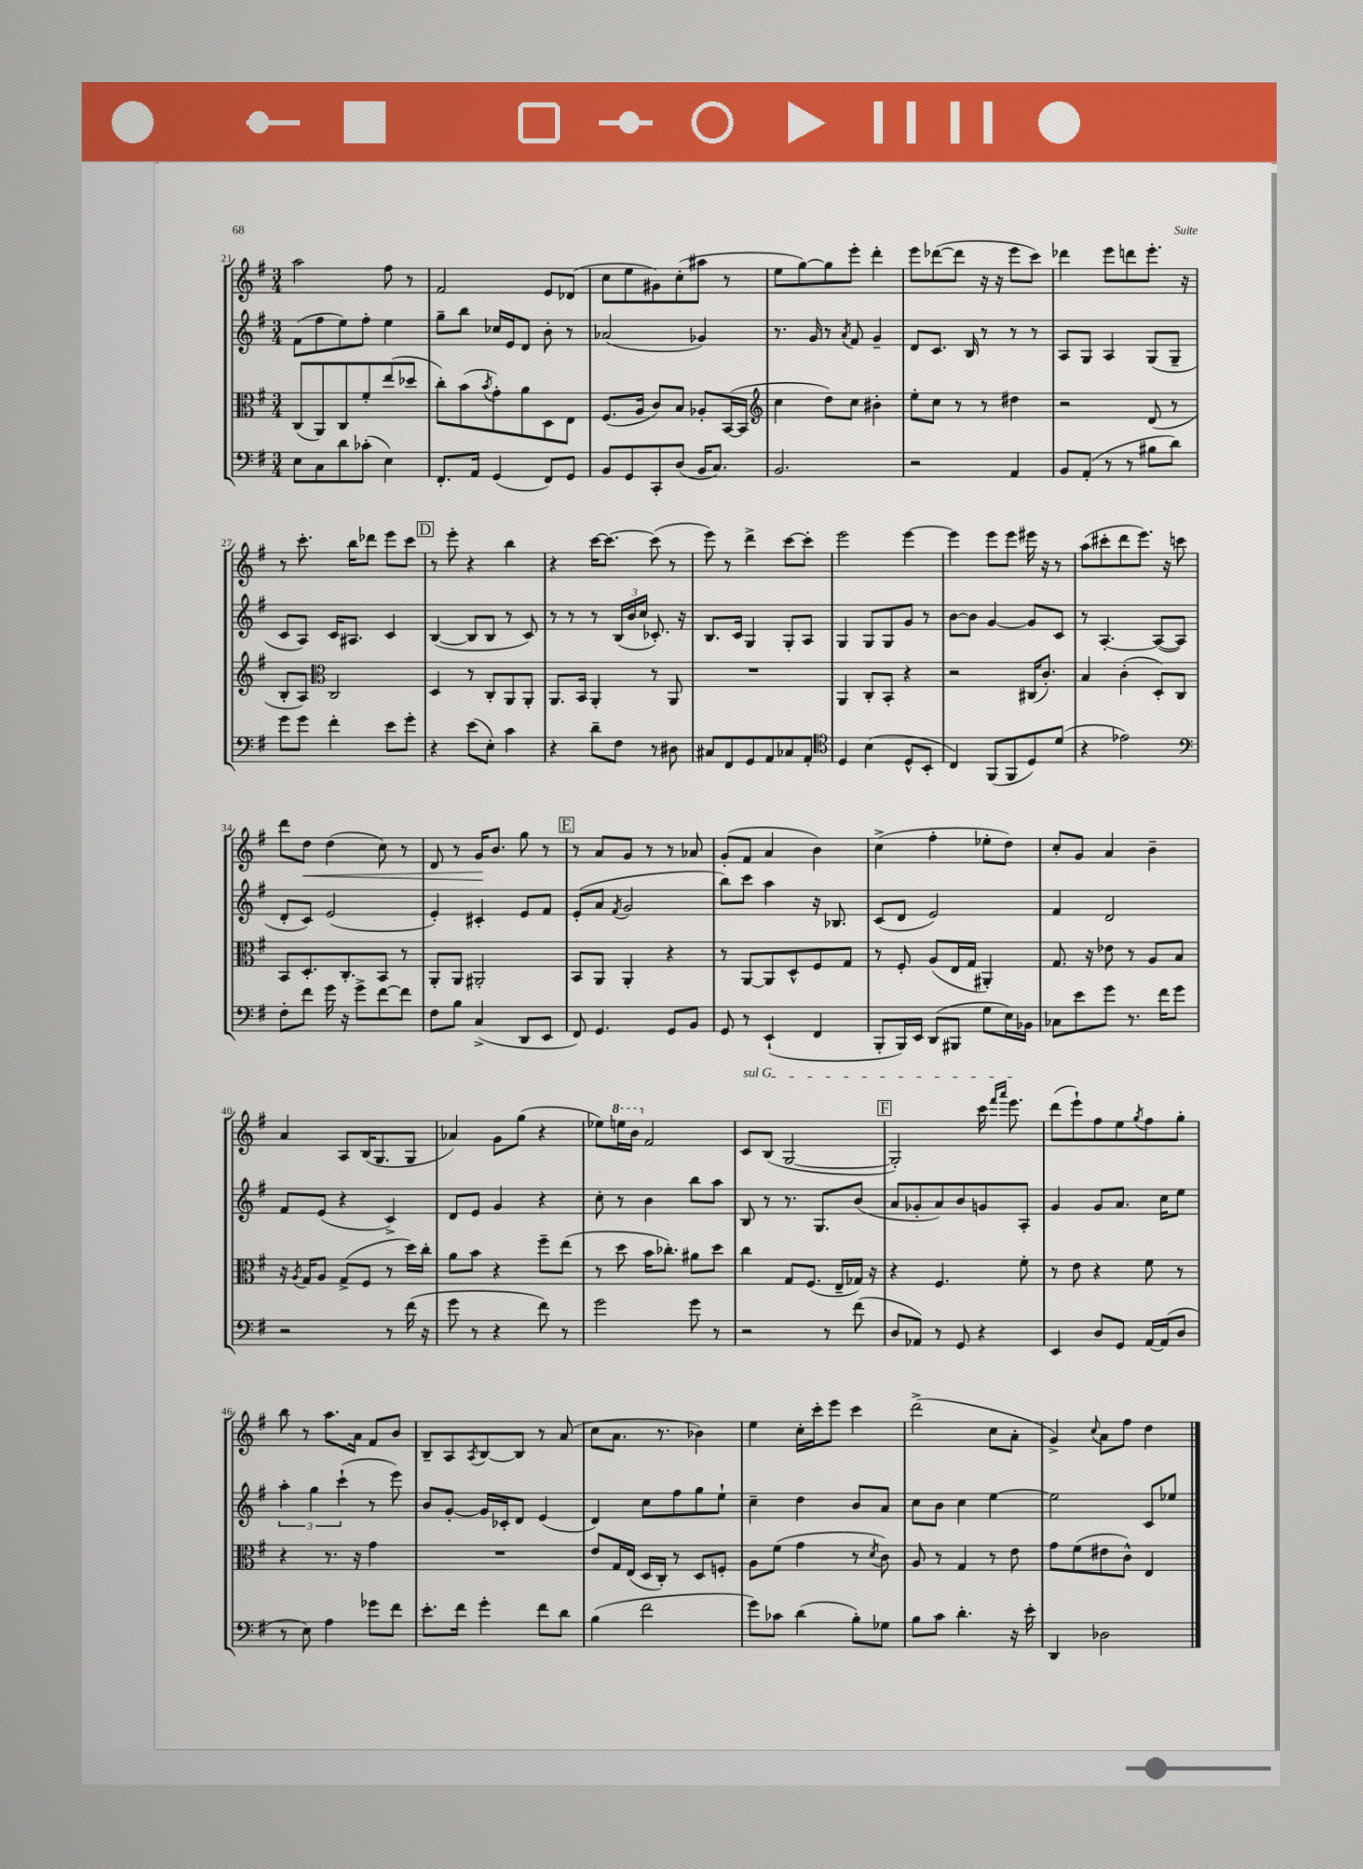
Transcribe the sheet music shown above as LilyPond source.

<<
\new StaffGroup <<
\new Staff = "s0" {
    \clef treble \key g \major \numericTimeSignature \time 3/4
    a''2 fis''8 r8 |
    fis'2 e'8 des'8( |
    c''8 e''8 gis'8) c''8-.( ais''8 r8 |
    e''8 g''8~) g''8 e'''8-. d'''4-. |
    e'''8 des'''8~( des'''8 r16 r16 e'''8 c'''8) |
    des'''4 e'''8 d'''8 e'''8.-. r16 |
    r8 c'''8.-. b''16 des'''8 e'''8 c'''8 |
    \mark \markup { \box "D" } r8 e'''8-. r4 b''4 |
    r4 c'''16~ c'''8.~ c'''8( r8 |
    e'''8) r8 d'''4-> c'''8~ c'''8-. |
    e'''2 e'''4~ |
    e'''4 e'''8 e'''8 eis'''16 r16 r8 |
    a''8( cis'''8-. d'''8 e'''8.) r16 c'''8 |
    d'''8 d''8\< d''4( c''8) r8 |
    d'8 r8 g'16\! b'8. g''8 r8 |
    \mark \markup { \box "E" } r8 a'8 g'8 r8 r8 aes'8 |
    g'8-.( fis'8 a'4 b'4) |
    c''4->( fis''4-. ees''8-. d''8) |
    c''8-. g'8 a'4 b'4-- |
    a'4 a8 b16( g8. g8 |
    aes'4) g'8 g''8( r4 |
    ees''8) \ottava #1 e'''!16 b''16 \ottava #0 fis'2 |
    \once \override TextSpanner.bound-details.left.text = \markup { \italic "sul G" } c'8\startTextSpan b8( g2~ |
    \mark \markup { \box "F" } g2-.) c'''16 \grace { fis'''16 a'''16 } e'''8.\stopTextSpan |
    d'''8( e'''8-!) fis''8 e''8 \acciaccatura { g''8 } fis''8 g''8-. |
    b''8 r8 a''8. a'16 fis'8 b'8 |
    b8-- a8 \acciaccatura { a8 } b8~ b8 r8 a'8( |
    c''8 a'8. r8. bes'4) |
    e''4 c''16-. c'''16-. e'''8 c'''4 |
    d'''2->( c''8 a'8-. |
    g'4->) \appoggiatura { c''8 } a'8 fis''8 d''4 \bar "|." |
}
\new Staff = "s1" {
    \clef treble \key g \major \numericTimeSignature \time 3/4
    fis'8( fis''8 e''8) fis''8-. e''4 |
    g''8-- b''8 ces''16 e'16 d'8 b'8-. r8 |
    aes'2( ges'4) |
    r8. g'16 r8 \acciaccatura { a'8 } fis'8 g'4-- |
    d'8 c'8. b16 r8 r8 r8 |
    a8 g8 a4 g8( g8-- |
    c'8 a8) c'16 ais8. c'4 |
    \mark \markup { \box "D" } b4~( b8 b8 r8 c'8) |
    r8 r8 r8 \tuplet 3/2 { b16( b'16 c''16 } ces'8.-.) r16 |
    b8. c'16 g4 g8-. a8 |
    g4 g8 g8 g'8 r8 |
    b'8~ b'8 g'4~ g'8 c'8 |
    r8 a4.~-. a8~( a8 |
    d'8-. c'8) e'2( |
    e'4-.) cis'4-. e'8 fis'8 |
    \mark \markup { \box "E" } e'8-.( a'8 \acciaccatura { fis'8 } g'2 |
    b''8) c'''8 a''4 r16 bes8. |
    c'8( d'8 e'2) |
    fis'4 d'2 |
    fis'8 e'8( r4 c'4->) |
    d'8 e'8 g'4 r4 |
    c''8-. r8 b'4 b''8 a''8 |
    b8 r8 r8. g8. b'8( |
    \mark \markup { \box "F" } a'8 ges'8-. a'8) b'8 g'8 a8-. |
    g'4 g'8 a'8. c''16 e''8 |
    \tuplet 3/2 { a''4-. g''4 c'''4-!( } r8 e'''8) |
    b'8 g'8~-. g'16 ces'16-. d'8 e'4( |
    d'4) c''8 fis''8 g''8 e''8-! |
    c''4-- d''4 b'8 a'8 |
    c''8 b'8 c''4 e''4~ |
    e''2 c'8 ees''8 \bar "|." |
}
\new Staff = "s2" {
    \clef alto \key g \major \numericTimeSignature \time 3/4
    c8( a,8) c8 fis'8-. e''8( des''8 |
    c''8-.) b'8( \acciaccatura { b'8 } g'8-.) a'8 d8 e8 |
    fis8.( a16 c'8) b8 aes8-. b,16~( b,16 |
    \clef treble c''4 d''8) c''8 bis'4-. |
    e''8-. c''8 r8 r8 dis''4 |
    r2 d'8( r8 |
    b8-. a8) \clef alto c2 |
    \mark \markup { \box "D" } d4 r8 c8-. a,8 a,8-. |
    a,8. b,16 a,4-. r8 a,8 |
    R2. |
    a,4 c8-. b,8-. r4 |
    r2 cis16( c'8.-.) |
    b4 c'4-.( d8-.) c8 |
    b,8 d8.-. c8.-. b,8 r8 |
    a,8-. a,8 ais,2-. |
    \mark \markup { \box "E" } b,8 a,8 a,4-. r4 |
    r8 a,8~ a,8 d8-^ fis8 g8 |
    r8 fis8-. a8( e16 g16 ais,4-.) |
    g8. r16 ees'8 r8 a8 b8 |
    r16 \acciaccatura { a8 } g16 a8 g8->( fis8 r8 d''16) c''16-. |
    a'8 b'8 r4 fis''8-- e''8( |
    r8 d''8 b'16 ces''8.-.) ais'8 d''8 |
    c''4 g8 fis8.( e16-- ges16) r16 |
    \mark \markup { \box "F" } r4 fis4. fis'8-. |
    r8 e'8 r4 fis'8 r8 |
    r4 r8. r16 g'4 |
    R2. |
    e'8 g16 e16( d16 c16-.) r8 d8 f8-. |
    a8 fis'8( g'4 r8 \acciaccatura { d'8 } c'8) |
    a8 r8 g4 r8 e'8 |
    g'8 fis'8( eis'8 c'8-^) e4 \bar "|." |
}
\new Staff = "s3" {
    \clef bass \key g \major \numericTimeSignature \time 3/4
    e8 c8 d'8 ces'8-.( e4) |
    fis,8.-. a,16 g,4( fis,8) g,8 |
    b,8 g,8 c,8-. d8( b,16 c8.) |
    b,2. |
    r2 a,4 |
    b,8 a,8-.( r8 r8 bis8 d'8) |
    g'8 g'8 fis'4-. e'8 g'8-. |
    \mark \markup { \box "D" } r4 e'8( e8-.) c'4 |
    r4 d'8-- fis8 r8 dis8 |
    cis8 fis,8 g,8 a,8 ces8 a,8-. |
    \clef tenor d4 b4( d8-^ b,8-. |
    c4) fis,8( fis,8 d8) d'8( |
    r4 ees'2) |
    \clef bass fis8-. fis'8 g'16 r16 g'8-> fis'8~ fis'8 |
    fis8 b8 c4->( d,8 e,8 |
    \mark \markup { \box "E" } fis,8) g,4. g,8 b,8 |
    g,8 r8 e,4-!( fis,4 |
    b,,8-. b,,16) e,16 d,8( bis,,8 g8 e16) bes,16 |
    ces8 e'8 g'8 r8. fis'16 g'8 |
    r2 r8 fis'16( r16 |
    g'8 r8 r4 fis'8) r8 |
    g'2 g'8 r8 |
    r2 r8 fis'8( |
    \mark \markup { \box "F" } d8 aes,8) r8 g,8 r4 |
    e,4 d8 g,8 a,16~ a,16( d8 |
    r8 e8) a4 ges'8 fis'8 |
    e'8.-. fis'16 g'4-. fis'8 d'8 |
    b4( fis'2 |
    g'8) ces'8 d'4( b8-.) ges8 |
    b8 c'8 d'4.-. r16 e'16-. |
    d,4 des2 \bar "|." |
}
>>
>>
\layout { \context { \Score currentBarNumber = #21 } }
